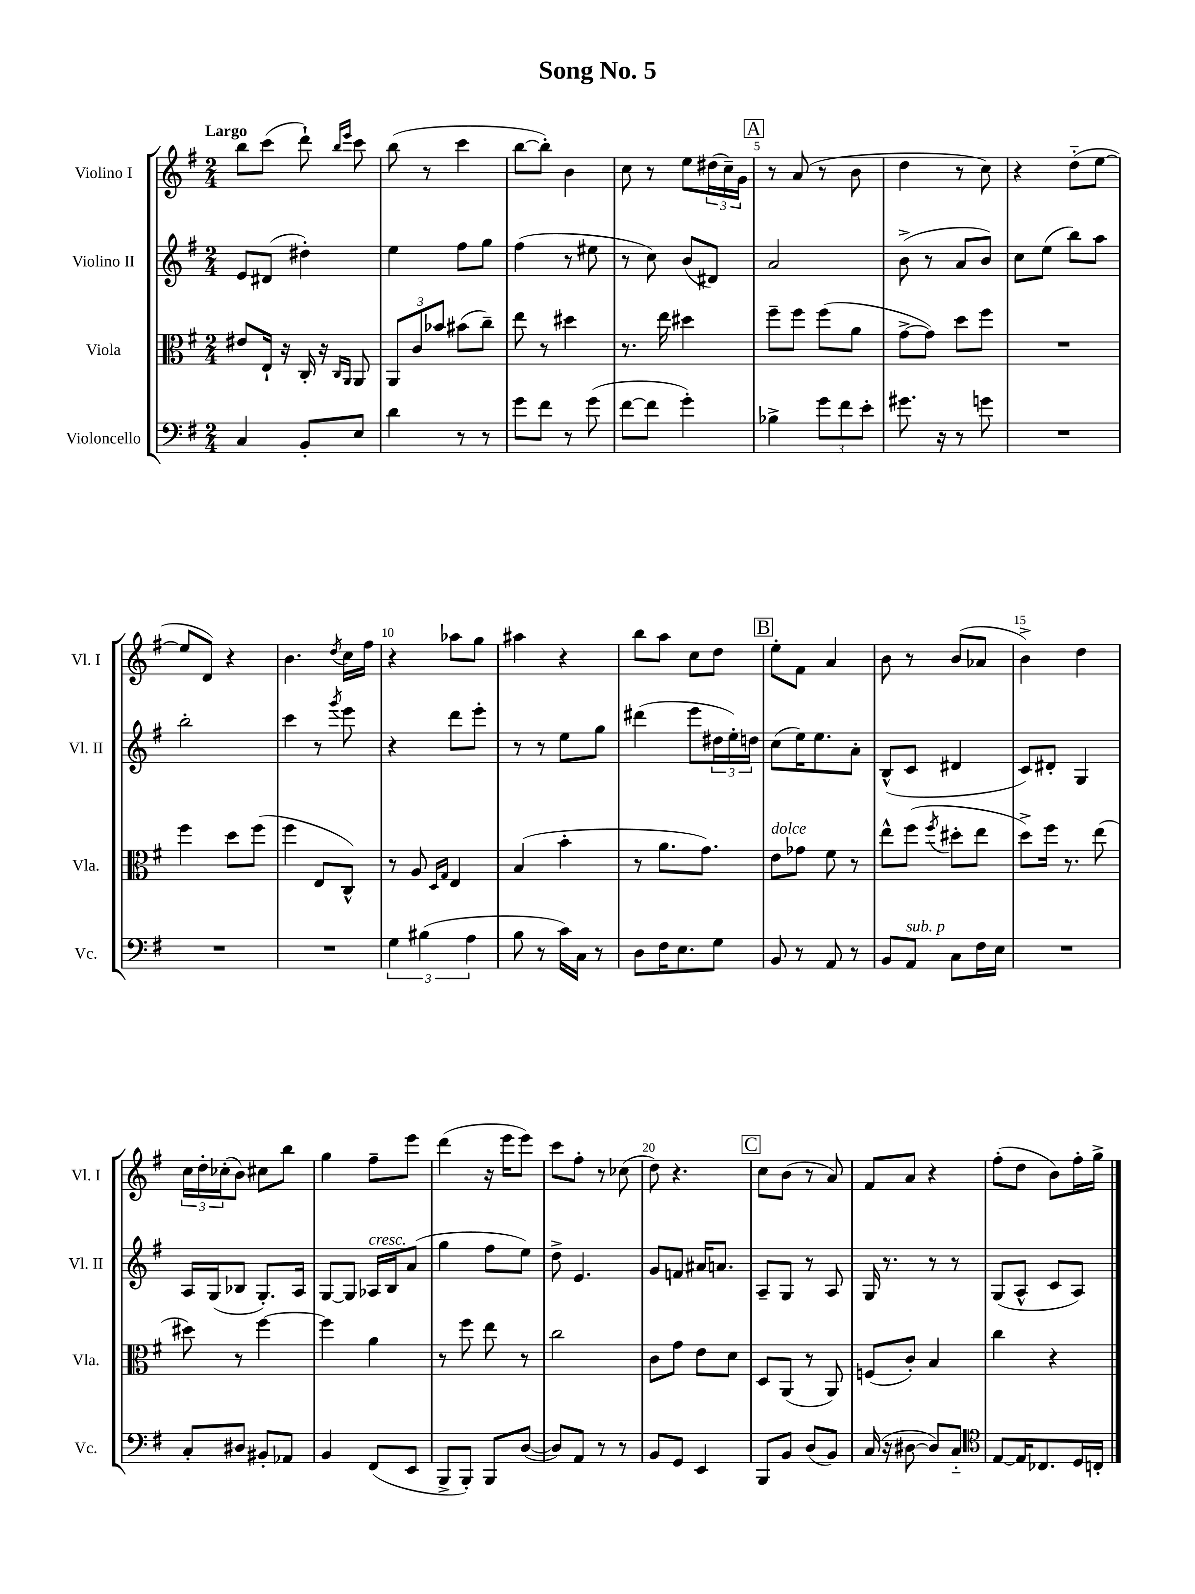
\header { title = "Song No. 5" }
<<
\new StaffGroup <<
\new Staff = "s0" \with { instrumentName = "Violino I" shortInstrumentName = "Vl. I" } {
    \clef treble \key g \major \numericTimeSignature \time 2/4 \tempo "Largo"
    b''8 c'''8( d'''8-!) \grace { b''16 e'''16 } c'''8 |
    b''8( r8 c'''4 |
    b''8~ b''8-.) b'4 |
    c''8 r8 e''8 \tuplet 3/2 { dis''16( c''16--) g'16 } |
    \mark \markup { \box "A" } r8 a'8( r8 b'8 |
    d''4 r8 c''8) |
    r4 d''8-_( e''8~ |
    e''8 d'8) r4 |
    b'4. \acciaccatura { d''8 } c''16 fis''16 |
    r4 aes''8 g''8 |
    ais''4 r4 |
    b''8 a''8 c''8 d''8 |
    \mark \markup { \box "B" } e''8-. fis'8 a'4 |
    b'8 r8 b'8( aes'8 |
    b'4->) d''4 |
    \tuplet 3/2 { c''16 d''16-. ces''16-.( } b'8) cis''8 b''8 |
    g''4 fis''8-- e'''8 |
    d'''4( r16 e'''16 e'''8) |
    c'''8 fis''8-. r8 ces''8( |
    d''8) r4. |
    \mark \markup { \box "C" } c''8 b'8( r8 a'8) |
    fis'8 a'8 r4 |
    fis''8-.( d''8 b'8) fis''16-. g''16-> \bar "|." |
}
\new Staff = "s1" \with { instrumentName = "Violino II" shortInstrumentName = "Vl. II" } {
    \clef treble \key g \major \numericTimeSignature \time 2/4
    e'8 dis'8( dis''4-.) |
    e''4 fis''8 g''8 |
    fis''4( r8 eis''8 |
    r8 c''8) b'8( dis'8) |
    \mark \markup { \box "A" } a'2 |
    b'8->( r8 a'8 b'8) |
    c''8 e''8( b''8) a''8 |
    b''2-. |
    c'''4 r8 \acciaccatura { g'''8 } e'''8 |
    r4 d'''8 e'''8-. |
    r8 r8 e''8 g''8 |
    dis'''4( e'''8 \tuplet 3/2 { dis''16 e''16-.) d''16 } |
    \mark \markup { \box "B" } c''8( e''16) e''8. a'8-. |
    b8-^( c'8 dis'4 |
    c'8) dis'8-. g4 |
    a16 g16( bes8 g8.-.) a16 |
    g8~ g8 aes16^\markup { \italic "cresc." } b16 a'8( |
    g''4 fis''8 e''8) |
    d''8-> e'4. |
    g'8 f'8 ais'16 a'8. |
    \mark \markup { \box "C" } a8-- g8 r8 a8 |
    g16 r8. r8 r8 |
    g8( a8-^ c'8 a8) \bar "|." |
}
\new Staff = "s2" \with { instrumentName = "Viola" shortInstrumentName = "Vla." } {
    \clef alto \key g \major \numericTimeSignature \time 2/4
    eis'8 e16-! r16 c16-. r16 \grace { c16 a,16 } a,8 |
    \tuplet 3/2 { a,8 c'8 bes'8 } bis'8( c''8--) |
    e''8 r8 dis''4 |
    r8. e''16 dis''4 |
    \mark \markup { \box "A" } fis''8-- fis''8 fis''8( a'8 |
    g'8~-> g'8) d''8 fis''8 |
    R2 |
    fis''4 d''8 fis''8( |
    fis''4 e8 c8-^) |
    r8 a8 \grace { d16 g16 } e4 |
    b4( b'4-. |
    r8 a'8. g'8.) |
    \mark \markup { \box "B" } e'8^\markup { \italic "dolce" } ges'8 fis'8 r8 |
    e''8-^ fis''8( \acciaccatura { fis''8 } dis''8-. e''8 |
    d''8->) fis''16 r8. e''8( |
    dis''8) r8 fis''4~ |
    fis''4 a'4 |
    r8 fis''8 e''8 r8 |
    c''2 |
    c'8 g'8 e'8 d'8 |
    \mark \markup { \box "C" } d8 a,8( r8 a,8) |
    f8( c'8-.) b4 |
    c''4 r4 \bar "|." |
}
\new Staff = "s3" \with { instrumentName = "Violoncello" shortInstrumentName = "Vc." } {
    \clef bass \key g \major \numericTimeSignature \time 2/4
    c4 b,8-. e8 |
    d'4 r8 r8 |
    g'8 fis'8 r8 g'8( |
    fis'8~ fis'8 g'4-.) |
    \mark \markup { \box "A" } bes4-> \tuplet 3/2 { g'8 fis'8 e'8-. } |
    gis'8. r16 r8 g'8 |
    R2 |
    R2 |
    R2 |
    \tuplet 3/2 { g4 bis4( a4 } |
    b8 r8 c'16) c16 r8 |
    d8 fis16 e8. g8 |
    \mark \markup { \box "B" } b,8 r8 a,8 r8 |
    b,8 a,8^\markup { \italic "sub. p" } c8 fis16 e16 |
    R2 |
    c8-. dis8 bis,8-. aes,8 |
    b,4 fis,8( e,8 |
    b,,8-> b,,8-.) b,,8 d8~( |
    d8) a,8 r8 r8 |
    b,8 g,8 e,4 |
    \mark \markup { \box "C" } b,,8 b,8 d8( b,8) |
    c16( r16 dis8~ dis8) c8-_ |
    \clef tenor e8~ e16 ces8. d16 c16-. \bar "|." |
}
>>
>>
\layout { \context { \Score \override BarNumber.break-visibility = ##(#f #t #t) barNumberVisibility = #(every-nth-bar-number-visible 5) } }
